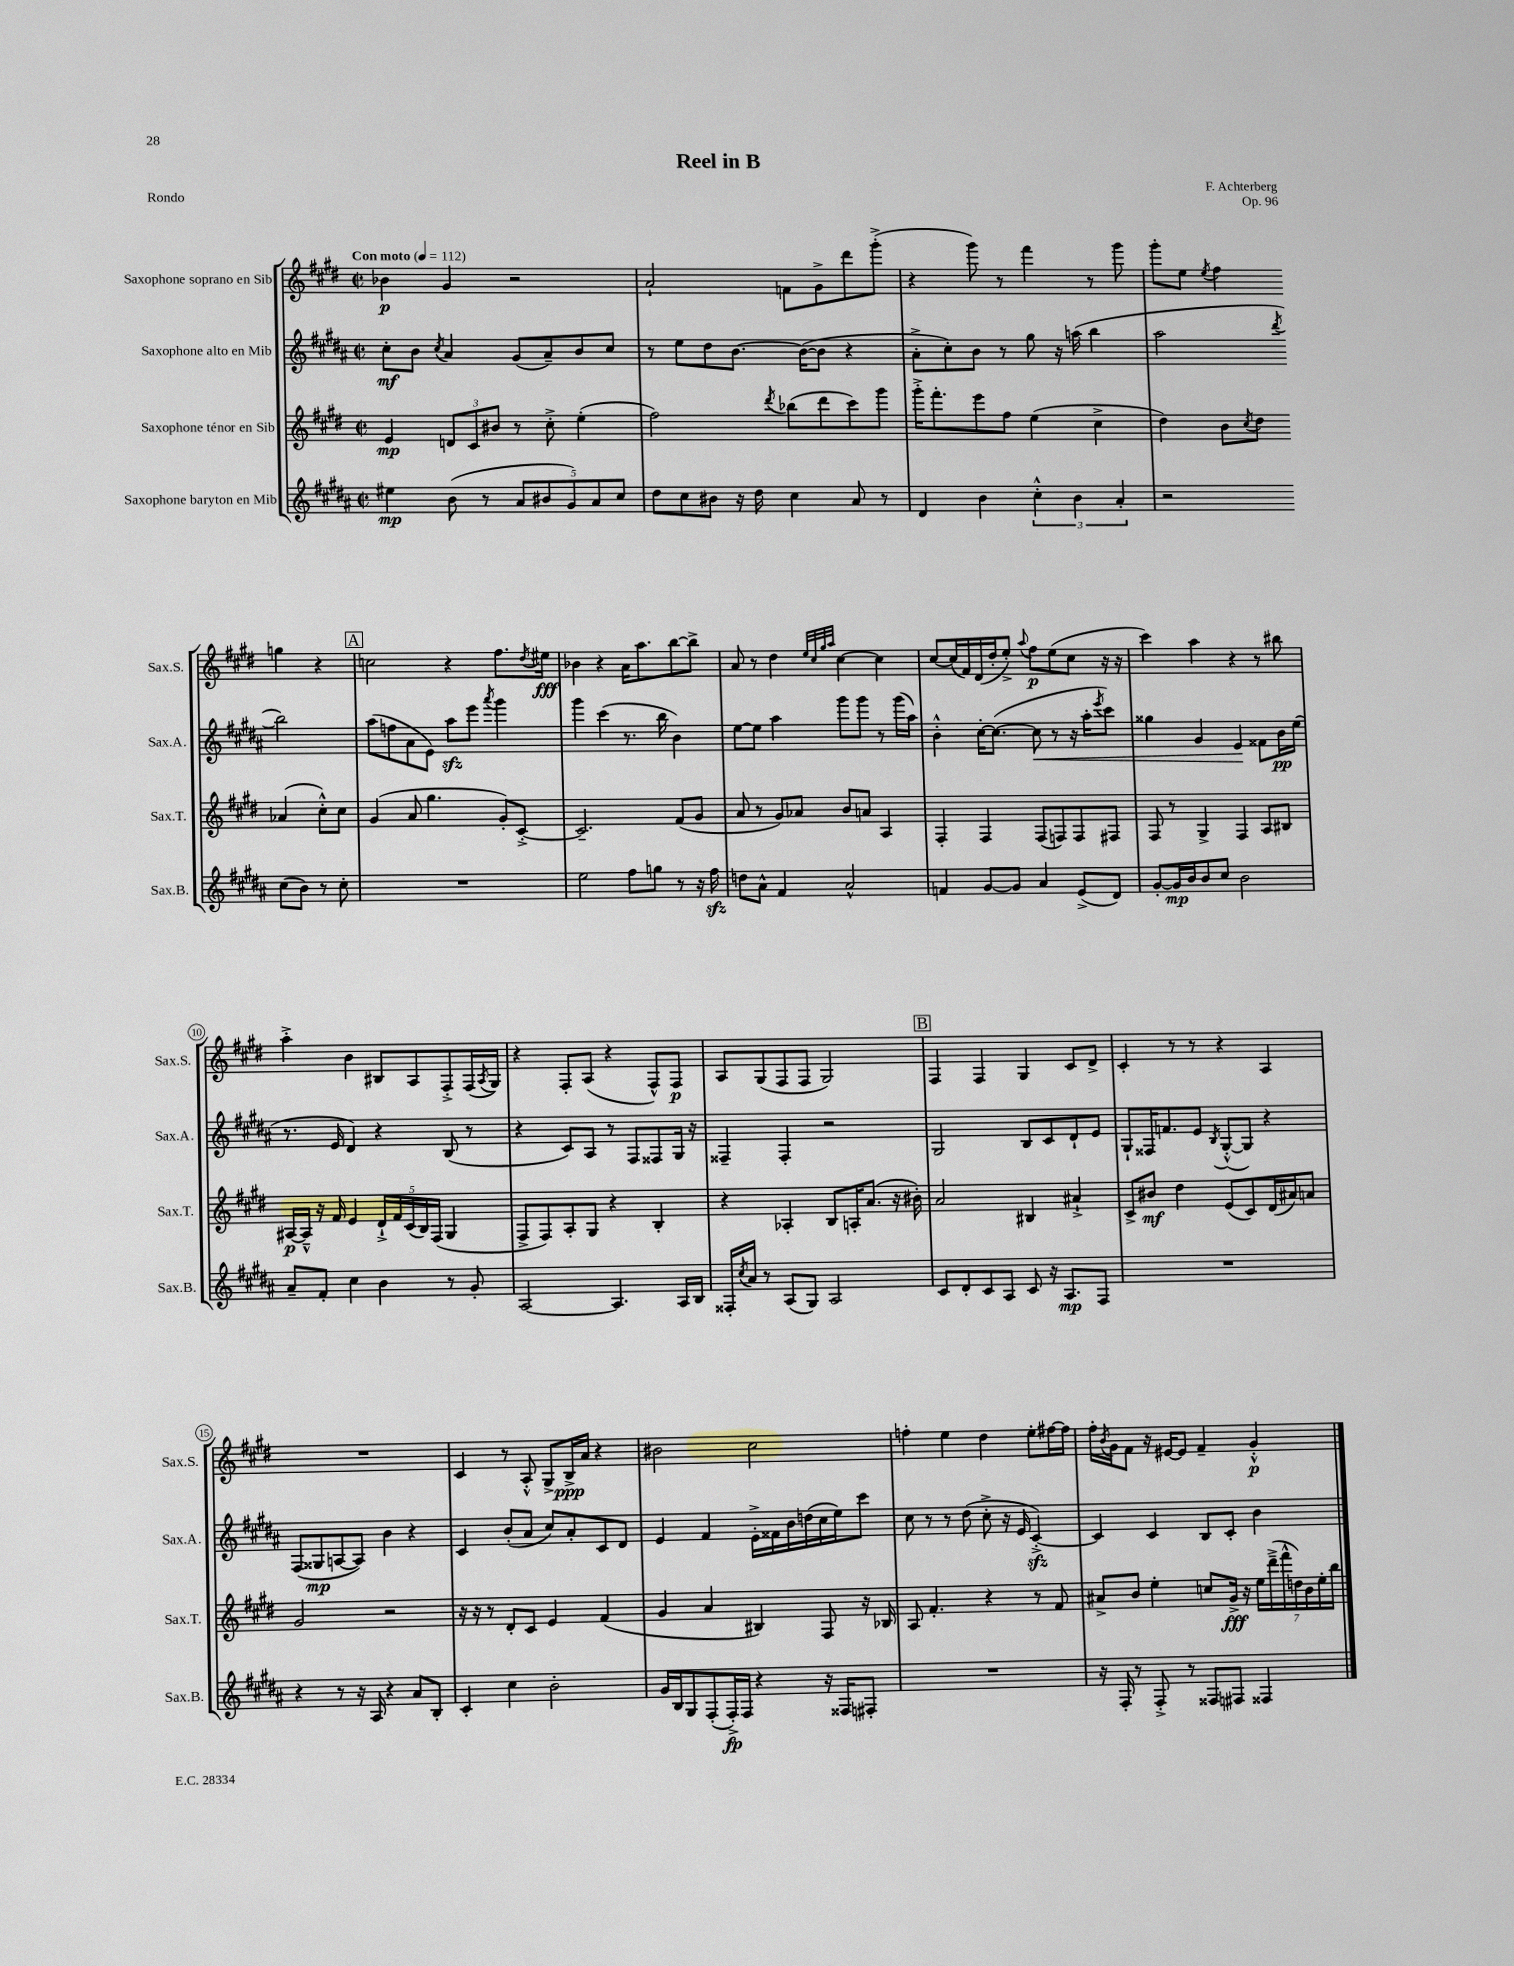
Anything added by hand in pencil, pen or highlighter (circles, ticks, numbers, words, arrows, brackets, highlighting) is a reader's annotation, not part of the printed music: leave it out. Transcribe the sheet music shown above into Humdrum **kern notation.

**kern	**dynam	**kern	**dynam	**kern	**dynam	**kern	**dynam
*part4	*part4	*part3	*part3	*part2	*part2	*part1	*part1
*staff4	*staff4	*staff3	*staff3	*staff2	*staff2	*staff1	*staff1
*I"Saxophone baryton en Mib	*	*I"Saxophone ténor en Sib	*	*I"Saxophone alto en Mib	*	*I"Saxophone soprano en Sib	*
*I'Sax.B.	*	*I'Sax.T.	*	*I'Sax.A.	*	*I'Sax.S.	*
*clefG2	*	*clefG2	*	*clefG2	*	*clefG2	*
*k[f#c#g#d#a#]	*	*k[f#c#g#d#]	*	*k[f#c#g#d#a#]	*	*k[f#c#g#d#]	*
*M2/2	*	*M2/2	*	*M2/2	*	*M2/2	*
*met(c|)	*	*met(c|)	*	*met(c|)	*	*met(c|)	*
*MM112	*	*MM112	*	*MM112	*	*MM112	*
=1	=1	=1	=1	=1	=1	=1	=1
!	!	!	!	!	!	!LO:TX:a:B:t=Con moto	!
4ee#X\	mp	4e/	mp	8cc#'\L	mf	4b-X\	p
.	.	.	.	8b\J	.	.	.
.	.	.	.	8qcc#/	.	.	.
(8b\	.	12dn/L	.	4a#/	.	4g#/	.
.	.	12c#/	.	.	.	.	.
8r	.	.	.	.	.	.	.
.	.	12b#X/J	.	.	.	.	.
10a#/L	.	8r	.	(8g#/L	.	2r	.
10b#X/	.	.	.	.	.	.	.
.	.	8cc#'^\	.	8a#~/)	.	.	.
10g#/)	.	.	.	.	.	.	.
.	.	(4ee'\	.	8b/	.	.	.
10a#/	.	.	.	.	.	.	.
.	.	.	.	8cc#/J	.	.	.
10cc#/J	.	.	.	.	.	.	.
=2	=2	=2	=2	=2	=2	=2	=2
8dd#\L	.	2ff#\)	.	8r	.	2a`/	.
8cc#\	.	.	.	8ee\L	.	.	.
8b#X\J	.	.	.	8dd#\	.	.	.
16r	.	.	.	[8.b\J	.	.	.
16dd#\	.	.	.	.	.	.	.
.	.	8qddd#/	.	.	.	.	.
4cc#\	.	(8bb-X\L	.	.	.	8fn\L	.
.	.	.	.	(16b\KL_	.	.	.
.	.	8ddd#\	.	8b\J]	.	8g#^\	.
8a#/	.	8ccc#\)	.	4r	.	8ddd#\	.
8r	.	8ggg#\J	.	.	.	(8ggg#'^\J	.
=3	=3	=3	=3	=3	=3	=3	=3
4d#/	.	16ggg#'^\KL	.	8a#'^\L	.	4r	.
.	.	8.fff#'\	.	.	.	.	.
.	.	.	.	8cc#'\)	.	.	.
4b\	.	8eee\	.	8b\J	.	8ggg#\)	.
.	.	8ff#\J	.	8r	.	8r	.
6cc#'^^\	.	(4ee\	.	8gg#\	.	4fff#\	.
.	.	.	.	16r	.	.	.
6b\	.	.	.	.	.	.	.
.	.	.	.	(16aan\	.	.	.
.	.	4cc#^\	.	4bb\	.	8r	.
6a#'/	.	.	.	.	.	.	.
.	.	.	.	.	.	8ggg#\	.
=4	=4	=4	=4	=4	=4	=4	=4
2r	.	4dd#\)	.	2aa#\	.	8ggg#'\L	.
.	.	.	.	.	.	8ee\J	.
.	.	.	.	.	.	8qee/	.
.	.	8b\L	.	.	.	4ff#\	.
.	.	8qcc#/	.	.	.	.	.
.	.	8dd#\J	.	.	.	.	.
.	.	.	.	8qddd#/	.	.	.
(8cc#\L	.	(4a-X/	.	2bb\)	.	4ggn\	.
8b\J)	.	.	.	.	.	.	.
8r	.	8cc#'^^\L)	.	.	.	4r	.
8cc#'\	.	8cc#\J	.	.	.	.	.
!!LO:LB:g=z
!!LO:REH:place=s1:t=A
=5	=5	=5	=5	=5	=5	=5	=5
1r	.	(4g#/	.	(8aa#\L	.	2ccn\	.
.	.	.	.	8ffn\	.	.	.
.	.	8a/	.	8a#\	.	.	.
.	.	4.gg#\	.	8e\J)	.	.	.
.	.	.	.	8aa#zz\L	.	4r	.
.	.	.	.	8eee\J	.	.	.
.	.	.	.	8qaaa#/	.	.	.
.	.	8g#'/L)	.	4ggg#\	.	8.ff#\L	.
.	.	[8c#'^/J	.	.	.	.	.
.	.	.	.	.	.	8qdd#/	.
.	.	.	.	.	.	16ee#X\Jk	fff
=6	=6	=6	=6	=6	=6	=6	=6
2ee\	.	2.c#~/]	.	4ggg#\	.	4b-X\	.
.	.	.	.	(4ccc#\	.	4r	.
8ff#\L	.	.	.	8.r	.	16a\KL	.
.	.	.	.	.	.	8.aa\	.
8ggn\J	.	.	.	.	.	.	.
.	.	.	.	16bb\	.	.	.
8r	.	(8f#/L	.	4b\)	.	[8bb\	.
16r	.	8g#/J	.	.	.	8bb^\J]	.
16ff#zz\	.	.	.	.	.	.	.
=7	=7	=7	=7	=7	=7	=7	=7
8ddn\L	.	8a/	.	[8ee\L	.	8a/	.
8a#^^\J	.	8r	.	8ee\J]	.	8r	.
4f#/	.	8g#/L)	.	4aa#\	.	4dd#\	.
.	.	8a-X/J	.	.	.	.	.
.	.	.	.	.	.	32qqee/LLL	.
.	.	.	.	.	.	32qqcc#/	.
.	.	.	.	.	.	32qqgg#/	.
.	.	.	.	.	.	32qqaa/JJJ	.
2a#^^/	.	8b/L	.	8ggg#\L	.	[4cc#\	.
.	.	8an/J	.	8ggg#\J	.	.	.
.	.	4A/	.	8r	.	4cc#\]	.
.	.	.	.	(16ggg#\LL	.	.	.
.	.	.	.	16aa#\JJ)	.	.	.
=8	=8	=8	=8	=8	=8	=8	=8
4fn/	.	4F#'/	.	4b'^^\	.	[8cc#/L	.
.	.	.	.	.	.	(16cc#/L]	.
.	.	.	.	.	.	16f#/)	.
[8g#/L	.	4F#/	.	[16cc#'\KL	.	(16d#/	.
.	.	.	.	(8.cc#\J_	.	16dd#'/J	.
8g#/J]	.	.	.	.	.	8ee'^/J)	.
.	.	.	.	.	.	8qqaa/	.
!	!	!	!	!	!LO:HP:b	!	!
4a#/	.	(8F#/L	.	8cc#\]	<	8ff#\L	p
.	.	8Fn/)	.	8r	.	(8ee\	.
(8e^/L	.	8F/	.	16r	.	8cc#\J	.
.	.	.	.	16aa#'\KL	.	.	.
.	.	.	.	8qeee/	.	.	.
8d#/J)	.	8F#X/J	.	8ccc#\J)	.	16r	.
.	.	.	.	.	.	16r	.
=9	=9	=9	=9	=9	=9	=9	=9
[8g#'/L	.	8F#/	.	4gg##X\	.	4ccc#\)	.
16g#/L]	mp	8r	.	.	.	.	.
16b/J	.	.	.	.	.	.	.
8b/	.	4G#^/	.	4g#/	.	4aa\	.
8cc#/J	.	.	.	.	.	.	.
2b\	.	4F#/	.	4e/	.	4r	.
.	.	8A/L	.	8f##X\L	[	8r	.
.	.	8B#X/J	.	16b\L	pp	8bb#X\	.
.	.	.	.	(16ee\JJ	.	.	.
!!LO:LB:g=z
=10	=10	=10	=10	=10	=10	=10	=10
8a#~/L	.	[16A#X/LL	p	8.r	.	4aa'^\	.
.	.	16A#~^^/JJ]	.	.	.	.	.
8f#'/J	.	16r	.	.	.	.	.
.	.	16f#/	.	16e/	.	.	.
4cc#\	.	4e/	.	4d#/)	.	4b\	.
4b\	.	20d#`^/LL	.	4r	.	8B#X/L	.
.	.	20f#/	.	.	.	.	.
.	.	(20c#/	.	.	.	.	.
.	.	.	.	.	.	8A/	.
.	.	20B/)	.	.	.	.	.
.	.	(20F#/JJ	.	.	.	.	.
8r	.	4G#/	.	(8B/	.	8F#'^/	.
8g#'/	.	.	.	8r	.	(16F#/L	.
.	.	.	.	.	.	8qA/	.
.	.	.	.	.	.	16G#/JJ)	.
=11	=11	=11	=11	=11	=11	=11	=11
[2A#/	.	8F#^/L	.	4r	.	4r	.
.	.	8F#/)	.	.	.	.	.
.	.	8A'/	.	8c#/L)	.	8F#'/L	.
.	.	8G#/J	.	8A#/J	.	(8A/J	.
4.A#/]	.	4r	.	8r	.	4r	.
.	.	.	.	8F#/L	.	.	.
.	.	4B'/	.	8F##X/	.	8F#^^/L)	.
16A#/LL	.	.	.	16G#/Jk	.	8F#/J	p
16B/JJ	.	.	.	16r	.	.	.
=12	=12	=12	=12	=12	=12	=12	=12
16F##X'/LL	.	4r	.	4F##X~/	.	8A/L	.
8qcc#/	.	.	.	.	.	.	.
16a#/JJ	.	.	.	.	.	.	.
8r	.	.	.	.	.	(8G#/	.
(8A#/L	.	4A-X'/	.	4F##'/	.	8F#/	.
8G#/J)	.	.	.	.	.	8F#/J	.
2A#/	.	8B/L	.	2r	.	2G#/)	.
.	.	16An'/K	.	.	.	.	.
.	.	(8.a/J	.	.	.	.	.
.	.	16r	.	.	.	.	.
.	.	16b#X'\)	.	.	.	.	.
!!LO:REH:place=s1:t=B
=13	=13	=13	=13	=13	=13	=13	=13
8c#/L	.	2a/	.	2G#/	.	4F#/	.
8d#'/	.	.	.	.	.	.	.
8c#/	.	.	.	.	.	4F#/	.
8A#/J	.	.	.	.	.	.	.
8c#/	.	4B#X/	.	8B/L	.	4G#/	.
16r	.	.	.	8c#/	.	.	.
8.A#/L	mp	.	.	.	.	.	.
.	.	4a#X`^/	.	8d#`/	.	8c#/L	.
8F#/J	.	.	.	8e/J	.	8d#^/J	.
=14	=14	=14	=14	=14	=14	=14	=14
1r	.	8c#^/L	.	8G#`/L	.	4c#'/	.
.	.	8b#X/J	mf	16F##X/K	.	.	.
.	.	.	.	8.fn/	.	.	.
.	.	4dd#\	.	.	.	8r	.
.	.	.	.	8e/J	.	8r	.
.	.	.	.	8qB/	.	.	.
.	.	(8e/L	.	([8G#'^^/L	.	4r	.
.	.	8c#/)	.	8G#/J])	.	.	.
.	.	(16d#/L	.	4r	.	4A/	.
.	.	16a#X/J)	.	.	.	.	.
.	.	8an/J	.	.	.	.	.
!!LO:LB:g=z
=15	=15	=15	=15	=15	=15	=15	=15
4r	.	2g#/	.	(8F#/L	.	1r	.
.	.	.	.	8G##X/	mp	.	.
8r	.	.	.	[8An/	.	.	.
16r	.	.	.	8A/J])	.	.	.
16A#/	.	.	.	.	.	.	.
4r	.	2r	.	4b\	.	.	.
8a#/L	.	.	.	4r	.	.	.
8B'/J	.	.	.	.	.	.	.
=16	=16	=16	=16	=16	=16	=16	=16
4c#'/	.	16r	.	4c#/	.	4c#/	.
.	.	16r	.	.	.	.	.
.	.	8r	.	.	.	.	.
4cc#\	.	8d#'/L	.	(8b'/L	.	8r	.
.	.	8c#/J	.	8a#/J	.	8A'^^/	.
2b'\	.	4e/	.	8cc#/L)	.	8G#^/L	.
.	.	.	.	8a#'/	.	16B^/L	ppp
.	.	.	.	.	.	16a/JJ	.
.	.	(4f#/	.	8c#/	.	4r	.
.	.	.	.	8d#/J	.	.	.
=17	=17	=17	=17	=17	=17	=17	=17
16g#/LL	.	4g#/	.	4e/	.	2b#X\	.
16B/J	.	.	.	.	.	.	.
8G#/	.	.	.	.	.	.	.
(8F#'/	.	4a/	.	4f#/	.	.	.
16F#'^/L)	fp	.	.	.	.	.	.
16F#/JJ	.	.	.	.	.	.	.
4r	.	4B#X/)	.	16e'^\LL	.	2cc#\	.
.	.	.	.	16f##X\	.	.	.
.	.	.	.	16b\	.	.	.
.	.	.	.	(16ddn\	.	.	.
16r	.	8F#/	.	16cc#\	.	.	.
16F##X/KL	.	.	.	16ee\J)	.	.	.
8F#X'/J	.	16r	.	8ccc#\J	.	.	.
.	.	16B-X/	.	.	.	.	.
=18	=18	=18	=18	=18	=18	=18	=18
1r	.	8A/	.	8cc#\	.	4ffn'\	.
.	.	4.f#'/	.	8r	.	.	.
.	.	.	.	8r	.	4ee\	.
.	.	.	.	(8dd#\	.	.	.
.	.	4r	.	8cc#'^\	.	4dd#\	.
.	.	.	.	16r	.	.	.
.	.	.	.	16e/	.	.	.
.	.	8r	.	[4c#zz'^/)	.	8ee'\L	.
.	.	8f#/	.	.	.	[16ff#X\L	.
.	.	.	.	.	.	16ff#\JJ]	.
=19	=19	=19	=19	=19	=19	=19	=19
16r	.	8a#X^/L	.	4c#/]	.	16ff#'\LL	.
.	.	.	.	.	.	8qb/	.
16F#'/	.	.	.	.	.	16g#\J	.
8r	.	8b/J	.	.	.	8f#\J	.
8F#'^/	.	4ee'\	.	4c#/	.	16r	.
.	.	.	.	.	.	[16e#X/KL	.
8r	.	.	.	.	.	8e#/J]	.
8F##X/L	.	8ccn/L	.	8B/L	.	4f#~/	.
8F#X/J	.	16g#^/Jk	fff	8c#'/J	.	.	.
.	.	16r	.	.	.	.	.
4F##X/	.	28ee\LL	.	4b\	.	4g#'^^/	p
.	.	(28ddd#~^\	.	.	.	.	.
.	.	28fff#^^\	.	.	.	.	.
.	.	28ddn\)	.	.	.	.	.
.	.	28b\	.	.	.	.	.
.	.	28ee'\	.	.	.	.	.
.	.	28bb\JJ	.	.	.	.	.
==	==	==	==	==	==	==	==
*-	*-	*-	*-	*-	*-	*-	*-
